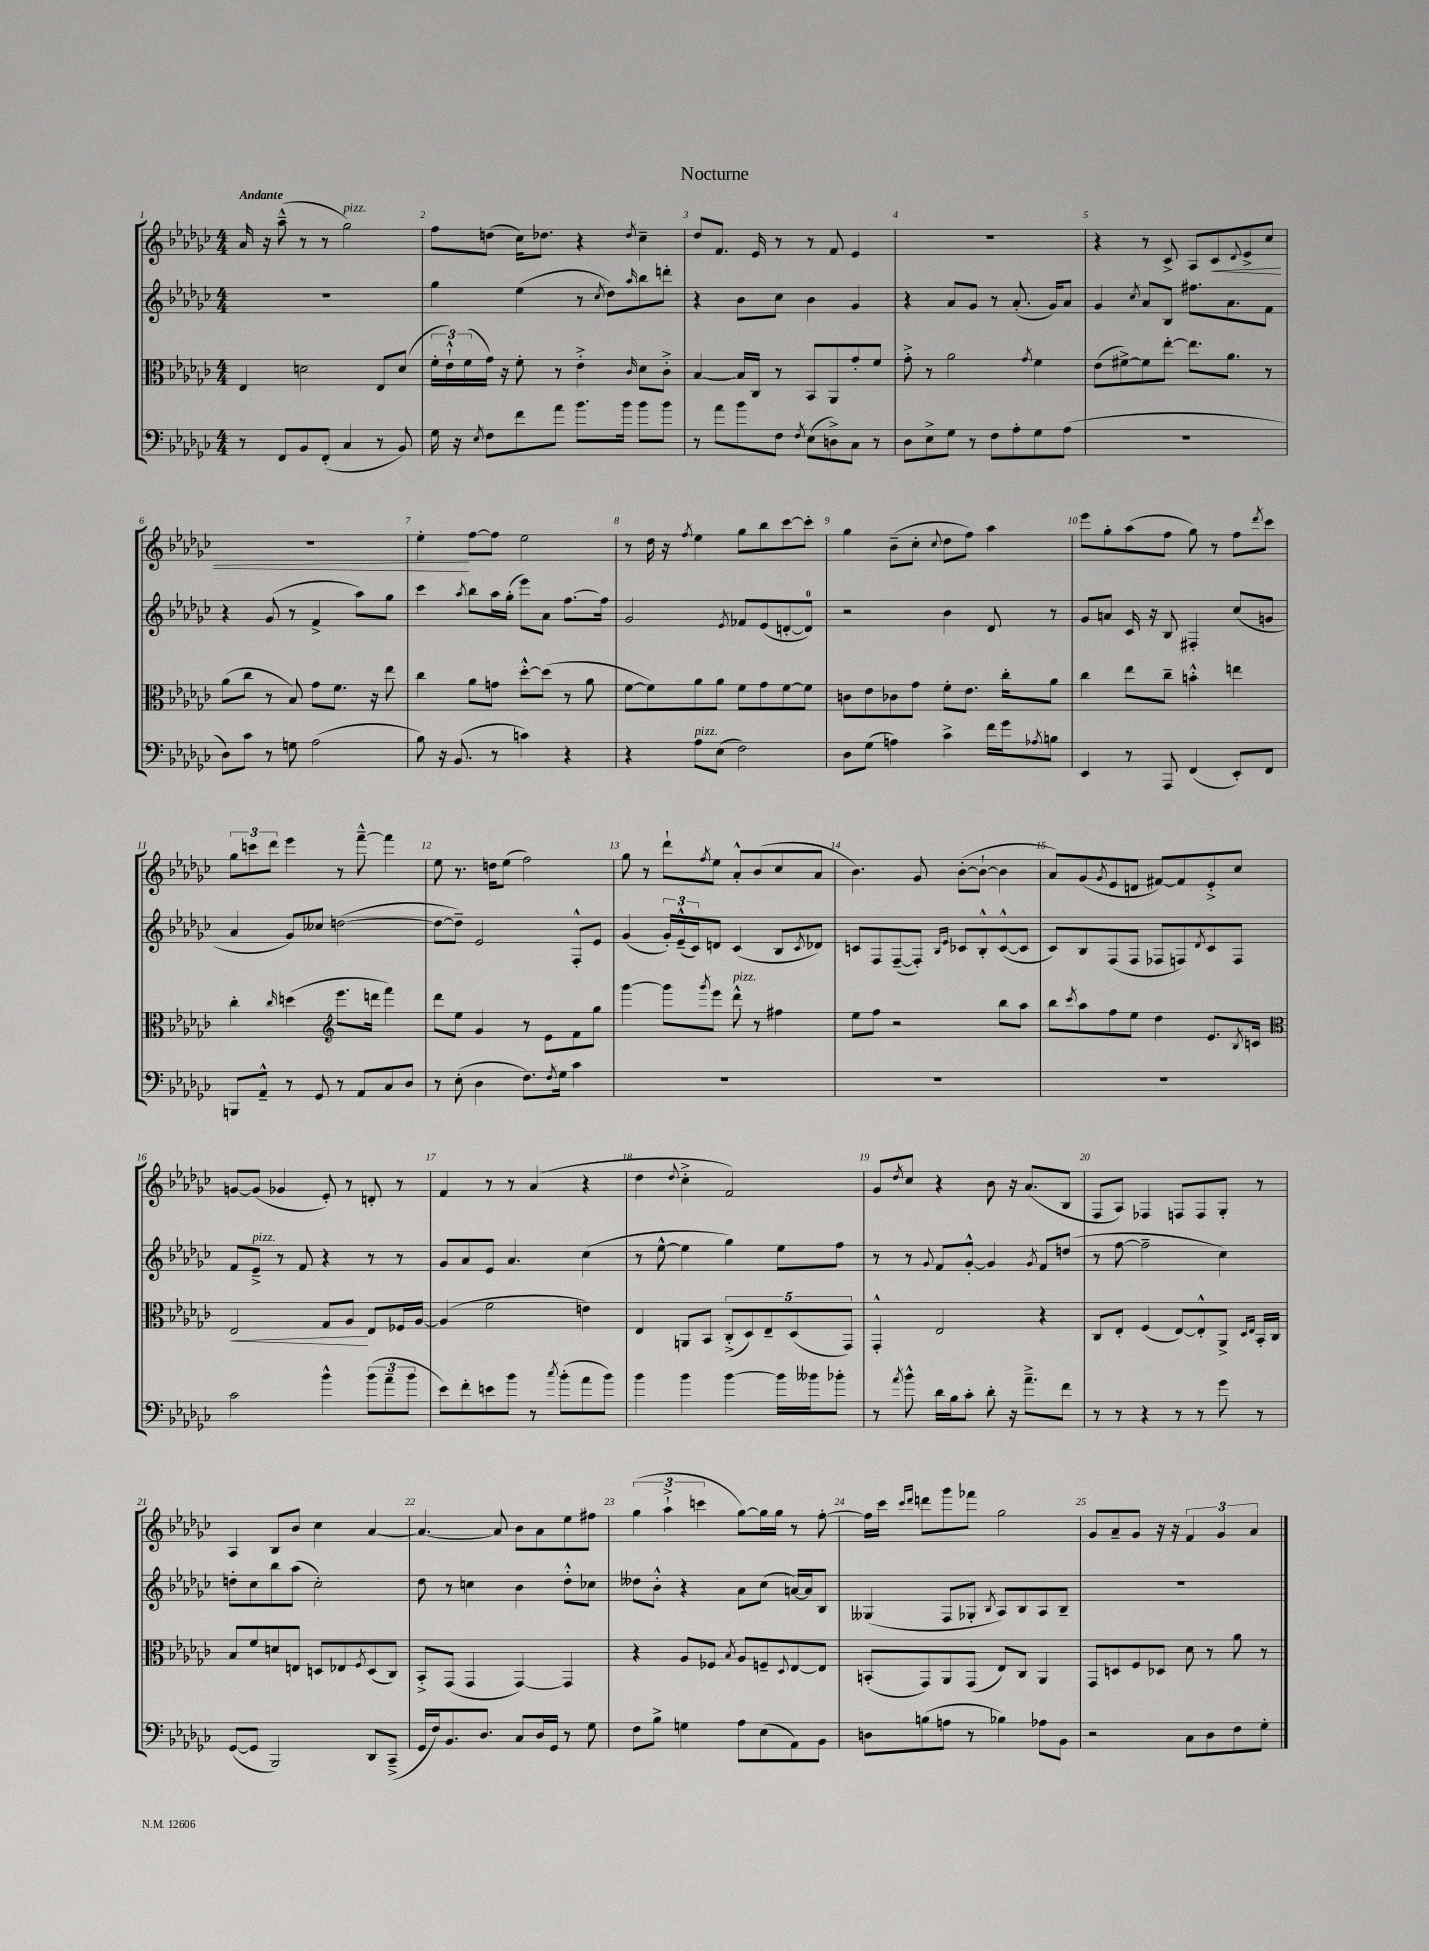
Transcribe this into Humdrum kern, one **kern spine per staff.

**kern	**kern	**dynam	**kern	**kern	**dynam
*part4	*part3	*part3	*part2	*part1	*part1
*staff4	*staff3	*staff3	*staff2	*staff1	*staff1
*clefF4	*clefC3	*	*clefG2	*clefG2	*
*k[b-e-a-d-g-c-]	*k[b-e-a-d-g-c-]	*	*k[b-e-a-d-g-c-]	*k[b-e-a-d-g-c-]	*
*M4/4	*M4/4	*	*M4/4	*M4/4	*
=1	=1	=1	=1	=1	=1
!	!	!	!	!LO:TX:a:B:t=Andante	!
8r	4E-/	.	1r	16a-/	.
.	.	.	.	16r	.
8FF/L	.	.	.	(8aa-~^^\	.
8BB-/	2dn\	.	.	8r	.
(8FF'/J	.	.	.	8r	.
!	!	!	!	!LO:TX:a:i:t=pizz.	!
4C-/	.	.	.	2gg-\)	.
8r	8E-/L	.	.	.	.
8BB-/)	(8d/J	.	.	.	.
=2	=2	=2	=2	=2	=2
16G-\	24f'\LL	.	4gg-\	8ff\L	.
.	24e-`^^\)	.	.	.	.
16r	.	.	.	.	.
.	(24f\	.	.	.	.
8qE-/	.	.	.	.	.
8F\L	16g-\JJ)	.	.	(8ddn\J	.
.	16r	.	.	.	.
8f\	8f'\	.	(4ee-\	16cc-\KL)	.
.	.	.	.	8.dd-X\J	.
8a-\J	8r	.	.	.	.
8.b-\L	4e-'^\	.	8r	4r	.
.	.	.	8qcc-/	.	.
.	.	.	8dd-\L)	.	.
16b-\Jk	.	.	.	.	.
.	16qqc-/	.	16qqaa-/	8qdd-/	.
8b-\L	8d-\L	.	8bb-\	4cc-~\	.
8b-\J	8c-'^\J	.	8dddn'\J	.	.
=3	=3	=3	=3	=3	=3
8r	[4B-/	.	4r	8dd-/L	.
8a-\L	.	.	.	8.f/J	.
8b-\	16B-/LL]	.	8b-\L	.	.
.	16C-/JJ	.	.	16e-/	.
8F\J	8r	.	8cc-\J	8r	.
8qF/	.	.	.	.	.
(8E-\L	8BB-/L	.	4b-\	8r	.
8Dn^\)	8AA-/	.	.	8f/	.
8C-\J	8g-'/	.	4g-/	4e-/	.
8r	8f/J	.	.	.	.
=4	=4	=4	=4	=4	=4
8D-\L	8g-'^\	.	4r	1r	.
8E-^\	8r	.	.	.	.
8G-\J	2a-\	.	8a-/L	.	.
8r	.	.	8g-/J	.	.
8F\L	.	.	8r	.	.
8A-'\	.	.	(8.a-'/	.	.
.	8qg-/	.	.	.	.
8G-\	4f\	.	.	.	.
.	.	.	16g-/KL)	.	.
(8A-\J	.	.	8a-/J	.	.
=5	=5	=5	=5	=5	=5
1r	(8e-\L	.	4g-/	4r	.
.	[8f#X^\)	.	.	.	.
.	.	.	8qcc-/	.	.
.	8f#\]	.	8a-/L	8r	.
.	[8ee-'\J	.	8B-/J	8c-^/	.
.	8.ee-\L]	.	8.ff#X\L	8A-/L	.
!	!	!	!	!	!LO:HP:b
.	.	.	.	8c-/	<
.	8.a-\J	.	8.a-\	.	.
.	.	.	.	8qqd-/	.
.	.	.	.	8e-^/	.
.	8r	.	8f\J	8cc-/J	.
!!LO:LB:g=z
=6	=6	=6	=6	=6	=6
8D-\L)	(8a-\L	.	4r	1r	.
8c-\J	8cc-\J	.	.	.	.
8r	8r	.	(8g-/	.	.
8Gn\	8B-/)	.	8r	.	.
(2A-\	8g-\L	.	4f^/	.	.
.	8.f\J	.	.	.	.
.	.	.	8aa-\L)	.	.
.	16r	.	.	.	.
.	8ee-\	.	8gg-\J	.	.
=7	=7	=7	=7	=7	=7
8B-\)	4cc-\	.	4ccc-\	4ee-'\	.
16r	.	.	.	.	.
(8.BB-/	.	.	.	.	.
.	.	.	8qaa-/	.	.
.	8a-\L	.	8bb-\L	[8ff\L	[
8r	8gn\J	.	16aa-\L	8ff\J]	.
.	.	.	(16gg-'\JJ	.	.
4cn\)	[8dd-'^^\L	.	8eee-\L)	2ee-\	.
.	(8dd-\J]	.	8a-\J	.	.
4r	8r	.	[8.ff\L	.	.
.	8a-\	.	.	.	.
.	.	.	16ff\Jk]	.	.
=8	=8	=8	=8	=8	=8
4r	[8f\L	.	2g-/	8r	.
.	8f\])	.	.	16dd-\	.
.	.	.	.	16r	.
.	.	.	.	8qff/	.
!LO:TX:a:i:t=pizz.	!	!	!	!	!
8A-\L	8a-\	.	.	4ee-\	.
(8E-\J	8a-\J	.	.	.	.
.	.	.	8qe-/	.	.
2F\)	8f\L	.	8f-X/L	8gg-\L	.
.	8g-\	.	(8e-/	8bb-\	.
.	[8f\	.	[8dn'/	[8ccc-\	.
.	8f\J]	.	8d/J])	8ccc-'\J]	.
=9	=9	=9	=9	=9	=9
8D-\L	8cn\L	.	2r	4gg-\	.
(8G-\J	8e-\	.	.	.	.
4An\)	8c-X\	.	.	(8b-~\L	.
.	8g-\J	.	.	8cc-'\J	.
.	.	.	.	8qqcc-/	.
4c-^\	8f'\L	.	4b-\	8dd-\L	.
.	8.e-\J	.	.	8ff\J)	.
16f\LL	.	.	8d-/	4aa-\	.
16g-\J	16cc-'\KL	.	.	.	.
8qA-X/	.	.	.	.	.
8Bn\J	8a-\J	.	8r	.	.
=10	=10	=10	=10	=10	=10
4EE-/	4cc-\	.	8g-/L	8eee-\L	.
.	.	.	8an/J	8gg-'\	.
8r	8ee-\L	.	16c-/	(8aa-\	.
.	.	.	16r	.	.
8AAA-/	8cc-~\J	.	8B-/	8ff\J	.
(4FF/	4bn'^^\	.	4F#X'/	8gg-\)	.
.	.	.	.	8r	.
8EE-'/L)	4een\	.	(8cc-/L	8ff\L	.
.	.	.	.	8qddd-/	.
8FF/J	.	.	8gn/J	8ccc-\J	.
!!LO:LB:g=z
=11	=11	=11	=11	=11	=11
8BBBn/L	4cc-'\	.	4a-/	12gg-\L	.
.	.	.	.	12cccn\	.
8AA-~^^/J	.	.	.	.	.
.	.	.	.	12ddd-\J	.
.	16qqcc-/	.	.	.	.
8r	(4ddn\	.	8g-/L)	4eee-\	.
8GG-/	.	.	8cc--X/J	.	.
*	*clefG2	*	*	*	*
8r	8.eee-\L	.	([2ddn\	8r	.
8AA-/L	.	.	.	[8fff~^^\	.
.	16dddn\Jk	.	.	.	.
8C-/	4fff\)	.	.	4fff\]	.
8D-/J	.	.	.	.	.
=12	=12	=12	=12	=12	=12
8r	8ddd-\L	.	8dd\L_	8ee-\	.
(8E-'\	8ee-\J	.	8dd~\J])	8.r	.
4D-\	4g-/	.	2e-/	.	.
.	.	.	.	16ddn\KL	.
.	.	.	.	(8ee-\J	.
8.F\L)	8r	.	.	2ff\)	.
.	8e-\L	.	.	.	.
8qF/	.	.	.	.	.
16G-\Jk	.	.	.	.	.
4c-\	8f\	.	8F'^^/L	.	.
.	8gg-\J	.	8e-/J	.	.
=13	=13	=13	=13	=13	=13
1r	[4ggg-\	.	(4g-/	8gg-\	.
.	.	.	.	8r	.
.	8ggg-\L]	.	24g-'/LL)	8ddd-`\L	.
.	.	.	(24e-~^^/	.	.
.	.	.	24c-/J)	.	.
.	8qggg-/	.	.	8qff/	.
.	8eee-\J	.	8dn/J	8ee-\J	.
!	!LO:TX:a:i:t=pizz.	!	!	!	!
.	8ddd-^^\	.	(4c-/	8a-'^^/L	.
.	8r	.	.	(8b-/	.
.	4ff#X\	.	8B-/L	8cc-/	.
.	.	.	8qc-/	.	.
.	.	.	8d-X/J)	8a-/J	.
=14	=14	=14	=14	=14	=14
1r	8ee-\L	.	8cn/L	4.b-\)	.
.	8ff\J	.	8F/	.	.
.	2r	.	([8F~/	.	.
.	.	.	8F'/J])	8g-/	.
.	.	.	16qqB-/LL	.	.
.	.	.	16qqe-/JJ	.	.
.	.	.	8c-X/L	([8b-'\L	.
.	.	.	8B-'^^/	8b-`\J_	.
.	8bb-\L	.	([8c-^^/	4b-\]	.
.	8aa-\J	.	8c-/J]	.	.
=15	=15	=15	=15	=15	=15
1r	8bb-\L	.	8c-/L)	8a-/L)	.
.	8qccc-/	.	.	.	.
.	8aa-\	.	8B-/	(8g-/	.
.	.	.	.	8qg-/	.
.	8ff\	.	(8F/	8e-/	.
.	8ee-\J	.	8F/J	8dn/J	.
.	4dd-\	.	8F-X/L	[8f#X/L)	.
.	.	.	8Fn/)	8f#/]	.
.	.	.	8qd-/	.	.
.	8.e-/L	.	8c-/	8e-'^/	.
.	.	.	8F/J	8cc-/J	.
.	8qB-/	.	.	.	.
.	16cn/Jk	.	.	.	.
!!LO:LB:g=z
=16	=16	=16	=16	=16	=16
*	*clefC3	*	*	*	*
!	!	!LO:HP:b	!	!	!
2c-\	2E-/	<	8f/L	[8gn/L	.
!	!	!	!LO:TX:a:i:t=pizz.	!	!
.	.	.	8e-~^/J	(8g/J]	.
.	.	.	8r	4g-X/	.
.	.	.	8f/	.	.
4b-^^\	8G-/L	.	4r	8e-'/)	.
.	8A-/J	.	.	8r	.
(12b-\L	8E-/L	[	8r	8dn'/	.
12a-~\	.	.	.	.	.
.	16F-X/L	.	8r	8r	.
12b-\J	.	.	.	.	.
.	[16A-/JJ	.	.	.	.
=17	=17	=17	=17	=17	=17
8e-\L)	(4A-/]	.	8g-/L	4f/	.
8f'\	.	.	8a-/	.	.
8en\	2f\	.	8e-/J	8r	.
8b-\J	.	.	4.a-/	8r	.
8r	.	.	.	(4a-/	.
8qcc-/	.	.	.	.	.
(8b-'\L	.	.	.	.	.
8a-\	4en\)	.	(4cc-\	4r	.
8b-\J)	.	.	.	.	.
=18	=18	=18	=18	=18	=18
4b-\	4E-/	.	8r	4dd-\	.
.	.	.	[8ee-^^\	.	.
.	.	.	.	8qqdd-/	.
4b-\	8AAn/L	.	4ee-\]	4cc-'^\	.
.	8BB-/J	.	.	.	.
[4b-\	(10C-'^/L	.	4gg-\)	2f/)	.
.	10D-/)	.	.	.	.
.	10E-~/	.	.	.	.
16b-\LL]	.	.	8ee-\L	.	.
.	(10D-/	.	.	.	.
16b--X\J	.	.	.	.	.
8b-X'\J	.	.	8ff\J	.	.
.	10GG-/J)	.	.	.	.
=19	=19	=19	=19	=19	=19
8r	4GG-'^^/	.	8r	8g-/L	.
8qa-/	.	.	.	8qdd-/	.
8b-^^\	.	.	8r	8cc-/J	.
.	.	.	8qqg-/	.	.
16d-\LL	2E-/	.	8f/L	4r	.
16B-\J	.	.	.	.	.
8c-'\J	.	.	[8g-'^^/J	.	.
8d-'\	.	.	4g-/]	8b-\	.
16r	.	.	.	16r	.
8.a-~^\L	.	.	.	(8.a-/L	.
.	.	.	8qg-/	.	.
.	4r	.	8f/L	.	.
8f\J	.	.	(8ddn/J	8B-/J	.
=20	=20	=20	=20	=20	=20
8r	8C-/L	.	8r	8F/L	.
8r	8E-'/J	.	[8ff\	8A-/J)	.
4r	(4F/	.	2ff~\]	4F-X/	.
8r	[8E-/L)	.	.	8Fn/L	.
8r	8E-'^^/]	.	.	8F/	.
8g-\	8AA-^/J	.	4cc-\)	8G-'/J	.
.	16qqD-/LL	.	.	.	.
.	16qqE-/JJ	.	.	.	.
8r	16BB-'/LL	.	.	8r	.
.	16C-/JJ	.	.	.	.
!!LO:LB:g=z
=21	=21	=21	=21	=21	=21
([8GG-/L	8B-/L	.	8ddn'\L	4A-/	.
8GG-/J]	8f/	.	8cc-\	.	.
2BBB-/)	8dn/	.	8bb-\	8B-/L	.
.	8En/J	.	(8aa-\J	8b-/J	.
.	8Dn/L	.	2cc-'\)	4cc-\	.
.	8E-X/	.	.	.	.
.	8qF/	.	.	.	.
8DD-/L	(8D/	.	.	[4a-/	.
(8CC-~^/J	8C-/J)	.	.	.	.
=22	=22	=22	=22	=22	=22
16GG-/LL	8BB-'^/L	.	8dd-\	4.a-/_	.
16F/J)	.	.	.	.	.
8.BB-/	(8GG-/J	.	8r	.	.
.	4GG-/	.	4ccn\	.	.
8.D-/J	.	.	.	.	.
.	.	.	.	8a-/]	.
8C-/L	[4GG-/)	.	4b-\	8b-\L	.
16D-/L	.	.	.	8a-\	.
16GG-/JJ	.	.	.	.	.
8r	4GG-/]	.	8dd-'^^\L	8ee-\	.
8G-\	.	.	8cc-X\J	8ff#X\J	.
=23	=23	=23	=23	=23	=23
8F\L	4r	.	8dd--X\L	(6gg-\	.
8B-^\J	.	.	8b-'^^\J	.	.
.	.	.	.	6aa-`^\	.
4Gn\	8A-/L	.	4r	.	.
.	.	.	.	6cccn\	.
.	8F-X/J	.	.	.	.
.	8qB-/	.	.	.	.
8A-\L	8A-/L	.	8a-\L	[8gg-\L)	.
(8E-\	8Fn~/	.	(8cc-\J	16gg-\L]	.
.	.	.	.	16gg-\JJ	.
.	8qqD-/	.	.	.	.
8AA-\)	[8E-/	.	[16an/LL)	8r	.
.	.	.	16a/J]	.	.
8BB-\J	8E-/J]	.	8B-/J	[8ff'\	.
=24	=24	=24	=24	=24	=24
8Dn\L	(8BBn'/L	.	(4G--X/	16ff\LL]	.
.	.	.	.	16ccc-\JJ	.
.	.	.	.	16qqccc-/LL	.
.	.	.	.	16qqddd-/JJ	.
(8Bn\	8GG-/)	.	.	8dddn\L	.
8An\J	8AA-/	.	8F/L	8ggg-\	.
8r	(8GG-/J	.	8G-X'/J	8fff-X\J	.
.	.	.	8qB-/	.	.
4B-X\)	8E-/L)	.	8A-/L)	2gg-\	.
.	8C-/J	.	8B-/	.	.
8A-X\L	4AA-/	.	8A-/	.	.
8BB-\J	.	.	8B-~/J	.	.
=25	=25	=25	=25	=25	=25
2r	8GG-/L	.	1r	8g-/L	.
.	8Dn/	.	.	8a-~/	.
.	8F/	.	.	8g-/J	.
.	8D-X/J	.	.	16r	.
.	.	.	.	16r	.
8C-\L	8d-\	.	.	6f/	.
8D-\	8r	.	.	.	.
.	.	.	.	6g-/	.
8F\	8a-\	.	.	.	.
.	.	.	.	6a-/	.
8G-'\J	8r	.	.	.	.
==	==	==	==	==	==
*-	*-	*-	*-	*-	*-
